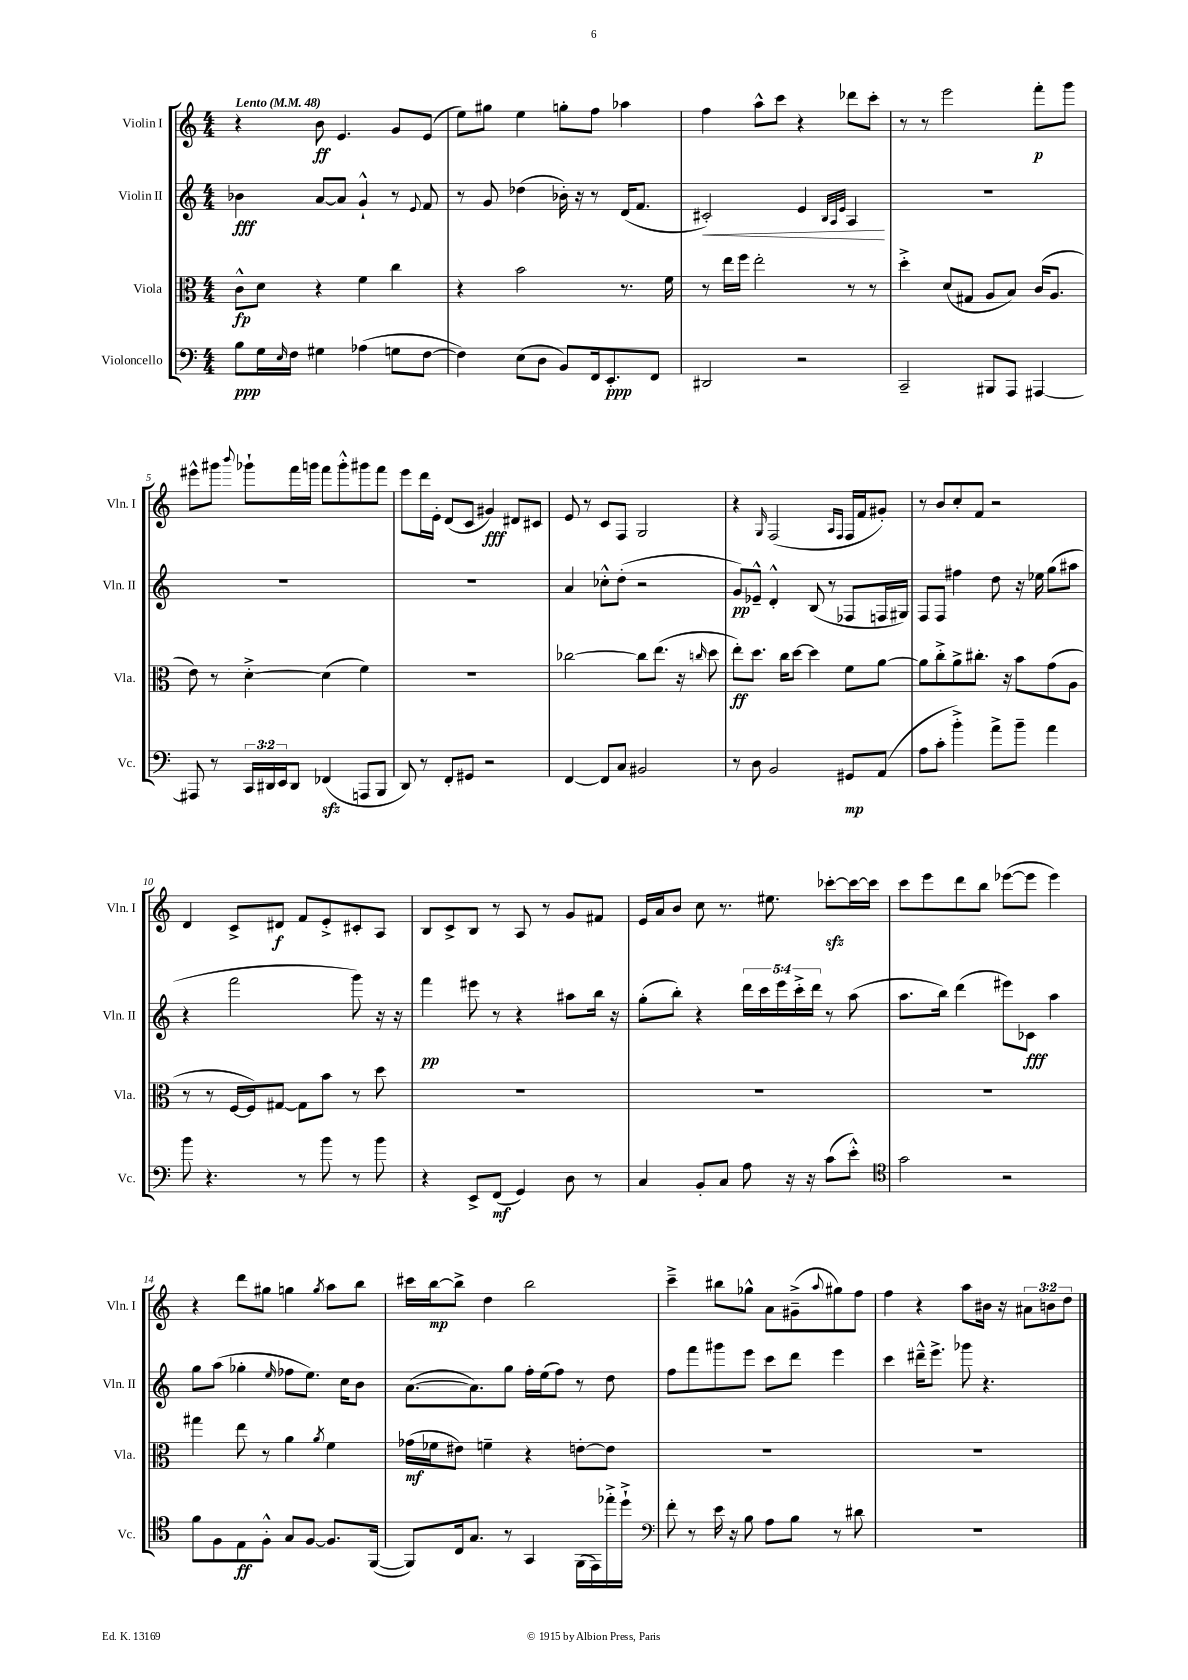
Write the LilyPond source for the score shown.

<<
\new StaffGroup <<
\new Staff = "s0" \with { instrumentName = "Violin I" shortInstrumentName = "Vln. I" } {
    \clef treble \key c \major \numericTimeSignature \time 4/4 \override Staff.TupletNumber.text = #tuplet-number::calc-fraction-text \tempo "Lento" 4 = 48
    r4 b'8\ff e'4. g'8 e'8( |
    e''8) gis''8 e''4 g''8-. f''8 aes''4 |
    f''4 a''8-^ c'''8 r4 des'''8 c'''8-. |
    r8 r8 e'''2 f'''8-.\p g'''8 |
    eis'''8-^ gis'''8 \appoggiatura { b'''8 } ges'''8-! f'''16 g'''16 f'''8 g'''8-.-^ gis'''8 f'''8 |
    e'''8 d'''16 e'16-. d'8( c'8 gis'4\fff) dis'8 cis'8 |
    e'8 r8 c'8 f8 g2 |
    r4 \grace { g16 } f2( \grace { a16 f16 } f16 f'16 gis'8-.) |
    r8 b'8 c''8-. f'8 r2 |
    d'4 c'8-> dis'8\f f'8 e'8-.-> cis'8-. a8 |
    b8 c'8-> b8 r8 a8 r8 g'8 fis'8 |
    e'16 a'16 b'8 c''8 r8. eis''8. ces'''8~-.\sfz ces'''16~ ces'''16 |
    c'''8 e'''8 d'''8 b''8 ees'''8~( ees'''8 ees'''4) |
    r4 d'''8 gis''8 g''4 \acciaccatura { g''8 } a''8 b''8 |
    cis'''16 b''16~\mp b''8-> d''4 b''2 |
    c'''4---> bis''8 ges''8-^ a'8 gis'8--->( \appoggiatura { a''8 } gis''8) f''8 |
    f''4 r4 a''8 bis'16 r16 \tuplet 3/2 { ais'8 b'8 d''8 } \bar "|." |
}
\new Staff = "s1" \with { instrumentName = "Violin II" shortInstrumentName = "Vln. II" } {
    \clef treble \key c \major \numericTimeSignature \time 4/4 \override Staff.TupletNumber.text = #tuplet-number::calc-fraction-text
    bes'4\fff a'8~ a'8 g'4-!-^ r8 \appoggiatura { e'8 } f'8 |
    r8 g'8 des''4( bes'16-.) r16 r8 d'16( f'8. |
    cis'2-.\<) e'4 \grace { b32 a32 e'32 } a4\! |
    R1 |
    R1 |
    R1 |
    a'4 ces''8-.-^ d''8-.( r2 |
    g'8\pp) ees'8---^ d'4-.-^ b8( r8 fes8 f16 gis16) |
    f8 f8 fis''4 d''8 r16 ees''16 g''8( ais''8 |
    r4 f'''2 g'''8) r16 r16 |
    f'''4\pp eis'''8 r8 r4 ais''8 b''16 r16 |
    g''8-.( b''8-.) r4 \tuplet 5/4 { d'''16 c'''16 e'''16 c'''16-.-> d'''16 } r8 a''8( |
    a''8. b''16) d'''4( eis'''8) ces'8\fff a''4 |
    g''8 a''8( ges''4-. \grace { e''16 } fes''8 e''8.) c''16 b'8 |
    a'8.~( a'8.) g''8 f''16-. e''16( f''8) r8 d''8 |
    f''8 f'''8 gis'''8 e'''8 c'''8 d'''8 e'''4 |
    c'''4 dis'''16---^ e'''8.-> ges'''8 r4. \bar "|." |
}
\new Staff = "s2" \with { instrumentName = "Viola" shortInstrumentName = "Vla." } {
    \clef alto \key c \major \numericTimeSignature \time 4/4
    c'8-^\fp d'8 r4 f'4 c''4 |
    r4 b'2 r8. f'16 |
    r8 e''16 f''16 e''2-. r8 r8 |
    d''4-.-> d'8( gis8 a8 b8) c'16( a8. |
    e'8) r8 d'4~-.-> d'4( f'4) |
    R1 |
    ces''2~ ces''8 e''8.( r16 \grace { c''16 } d''8 |
    e''8-.\ff) d''8. c''16 d''8~ d''4 f'8 a'8~ |
    a'8 c''8-.-> a'8-> cis''8.-. r16 b'8 g'8( a8 |
    r8 r8 f16~ f16) gis8~ gis8 b'8 r8 d''8 |
    R1 |
    R1 |
    R1 |
    gis''4 e''8 r8 a'4 \acciaccatura { a'8 } f'4 |
    ges'16\mf( fes'16 eis'8) f'4-- r4 e'8~-. e'8 |
    R1 |
    R1 \bar "|." |
}
\new Staff = "s3" \with { instrumentName = "Violoncello" shortInstrumentName = "Vc." } {
    \clef bass \key c \major \numericTimeSignature \time 4/4 \override Staff.TupletNumber.text = #tuplet-number::calc-fraction-text
    b8\ppp g16 \grace { e16 } f16 gis4 aes4( g8 f8~ |
    f4) e8( d8 b,8) f,16 e,8.-.\ppp f,8 |
    dis,2 r2 |
    c,2-- bis,,8 a,,8 ais,,4~ |
    ais,,8 r8 \tuplet 3/2 { c,16 dis,16 e,16 } dis,8 fes,4\sfz( a,,8 b,,8 |
    d,8) r8 f,8-. gis,8 r2 |
    f,4~ f,8 c8 bis,2 |
    r8 d8 b,2 gis,8\mp a,8( |
    a8 c'8-. b'4-.->) a'8-> b'8-- a'4 |
    b'8 r4. r8 b'8 r8 b'8 |
    r4 e,8-> f,8\mf( g,4) d8 r8 |
    c4 b,8-. c8 a8 r16 r16 c'8( e'8-.-^) |
    \clef tenor g'2 r2 |
    f'8 f8 e8\ff f8-.-^ g8 f8~ f8. f,16~( |
    f,8) c16 g8. r8 g,4 f,16( e,16) ees''16-.-> d''16-!-> |
    \clef bass f'8-. r8 e'16 r16 b8 a8 b8 r8 dis'8 |
    R1 \bar "|." |
}
>>
>>
